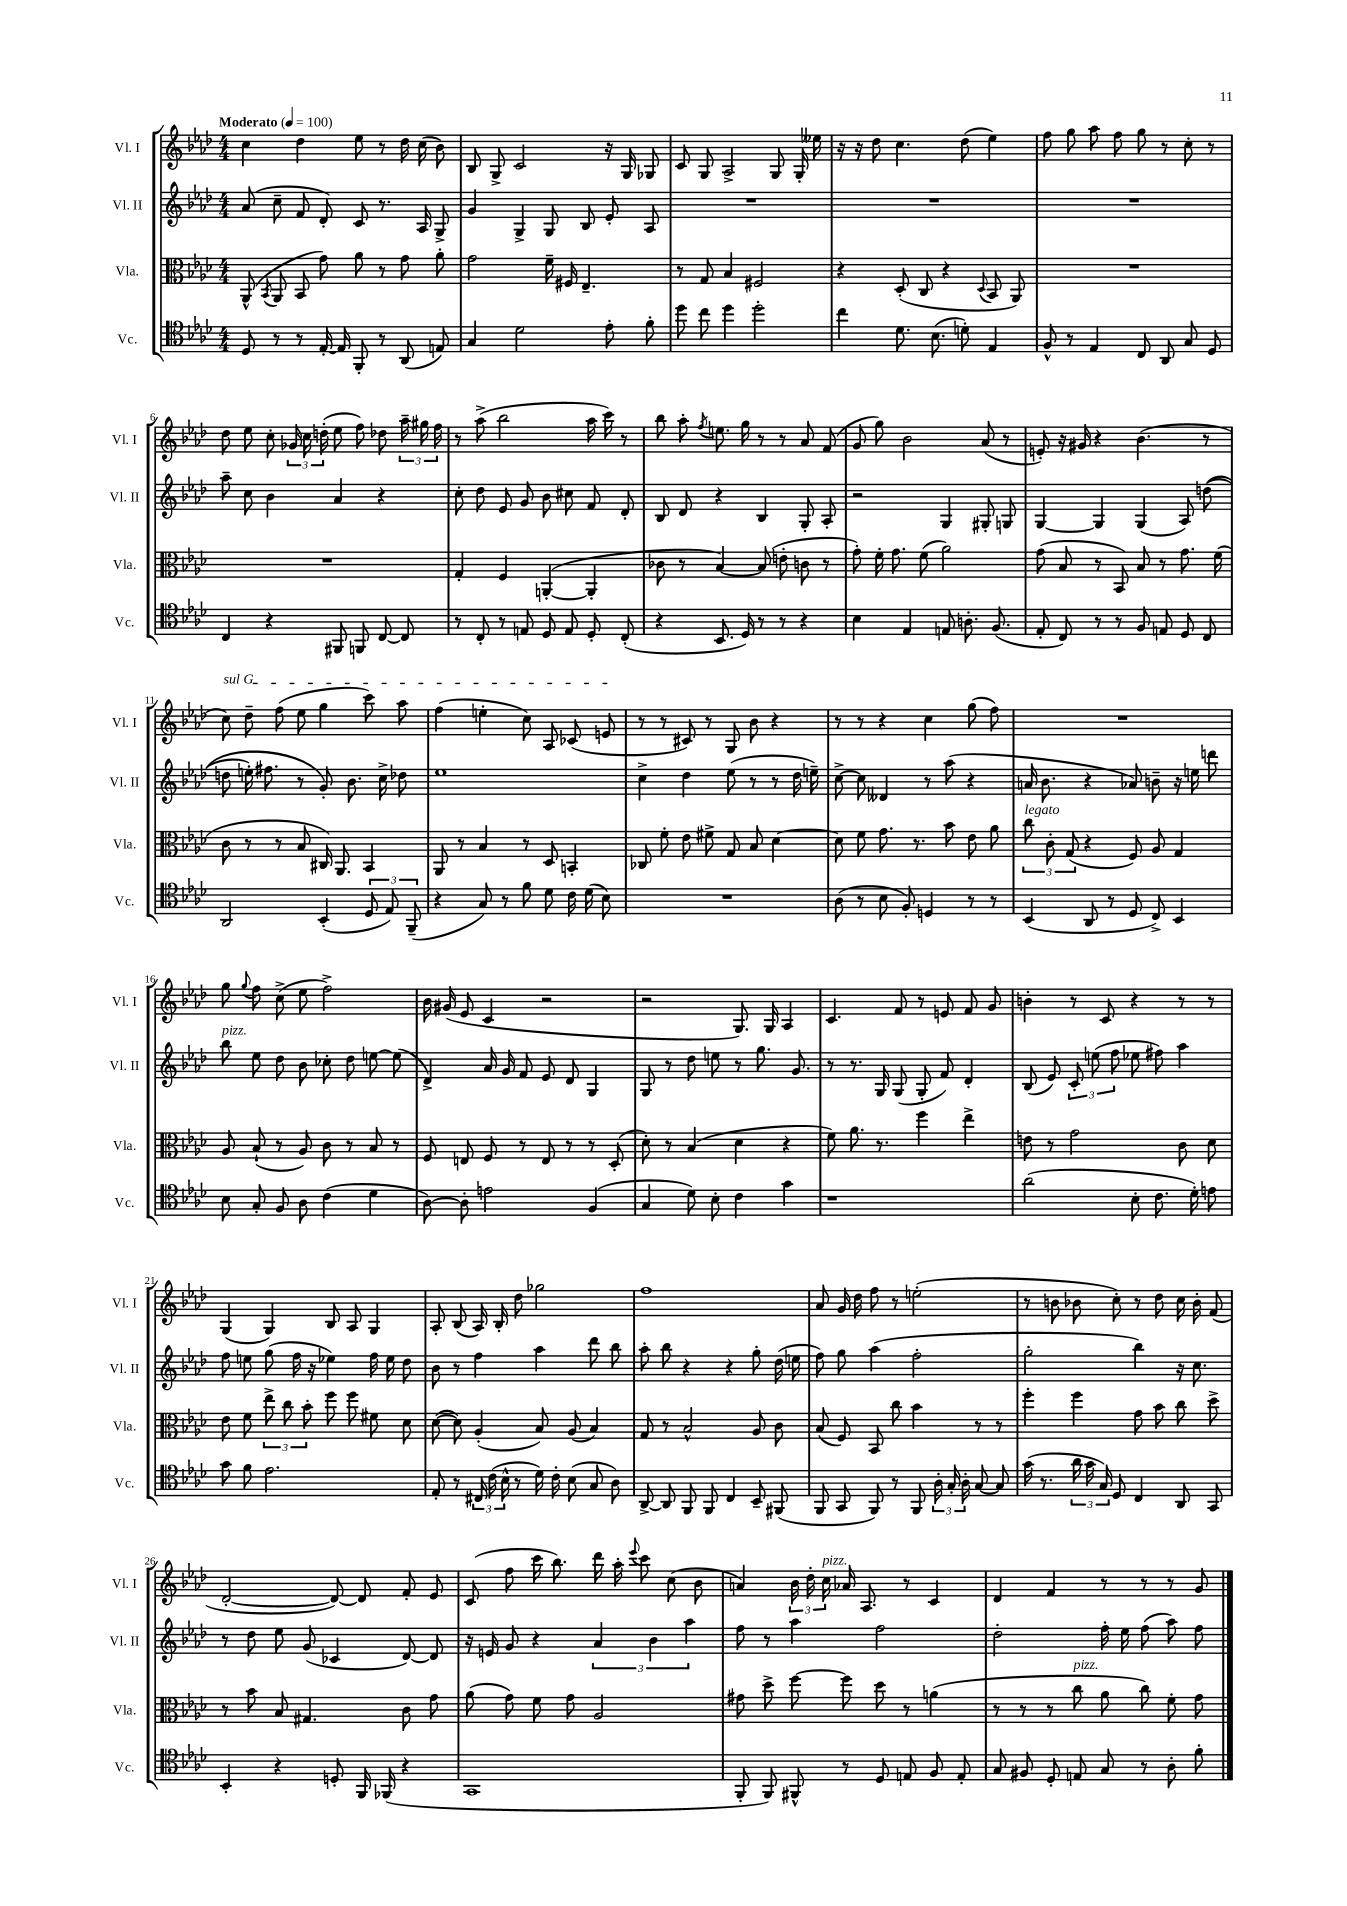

**kern	**kern	**kern	**kern
*staff4	*staff3	*staff2	*staff1
*clefC4	*clefC3	*clefG2	*clefG2
*k[b-e-a-d-]	*k[b-e-a-d-]	*k[b-e-a-d-]	*k[b-e-a-d-]
*M4/4	*M4/4	*M4/4	*M4/4
*MM100	*MM100	*MM100	*MM100
8D-	(8AA-^^	(8a-	4cc
.	8qBB-	.	.
8r	8AA-	8cc~	.
8r	8BB-	8f	4dd-
[16E-'	8g)	8d-')	.
16E-]	.	.	.
8FF'	8a-	8c	8ee-
8r	8r	8.r	8r
(8AA-	8g	.	16dd-
.	.	16A-	(16cc
8E)	8a-'	8G^	8b-)
=	=	=	=
4G	2g	4g	8B-
.	.	.	8G^
2d-	.	4G^	2c
.	16f~	8G	.
.	16F#	.	.
.	4.E-~	8B-	.
8e-'	.	8e-'	16r
.	.	.	16G
8f'	.	8A-	8G-
=	=	=	=
8dd-	8r	1r	8c
8cc	8G	.	8G
4dd-	4B-	.	2A-^
2dd-'	2F#	.	.
.	.	.	8G
.	.	.	16G'
.	.	.	16ee--
=	=	=	=
4cc	4r	1r	16r
.	.	.	16r
.	.	.	8dd-
8.d-	(8D-'	.	4.cc
.	8C	.	.
(8.B-	.	.	.
.	4r	.	.
8d')	.	.	(8dd-
.	8qqD-	.	.
4E-	8BB-	.	4ee-)
.	8AA-)	.	.
=	=	=	=
8F^^	1r	1r	8ff
8r	.	.	8gg
4E-	.	.	8aa-
.	.	.	8ff
8C	.	.	8gg
8AA-	.	.	8r
8G	.	.	8cc'
8D-	.	.	8r
=	=	=	=
4C	1r	8aa-~	8dd-
.	.	8cc	8ee-
4r	.	4b-	8cc'
.	.	.	24g-
.	.	.	24cc
.	.	.	(24dd'
8FF#	.	4a-	8ee-
8FF	.	.	8ff)
[8C	.	4r	8dd-
8C]	.	.	24aa-~
.	.	.	24gg#
.	.	.	24ff
=	=	=	=
8r	4G'	8cc'	8r
8C'	.	8dd-	(8aa-^
8r	4F	8e-	2bb-
8E	.	8g	.
8D-	([4AA'	8b-	.
8E	.	8cc#	.
8D-'	4AA']	8f	16aa-
.	.	.	16ccc)
(8C'	.	8d-'	8r
=	=	=	=
4r	8c-	8B-	8bb-
.	8r	8d-	8aa-'
.	.	.	8qff
8.BB-	[4B-)	4r	8.ee
16D-)	.	.	16gg
8r	(8B-]	4B-	8r
8r	8e'	.	8r
4r	8c	8G'	8a-
.	8r	8A-'	(8f
=	=	=	=
4B-	8g')	2r	8g
.	16f'	.	8gg)
.	8.g	.	.
4E-	.	.	2b-
.	(8f	.	.
8E	2a-)	4G	.
8.A'	.	.	.
.	.	8G#'	(8a-
(8.F	.	.	.
.	.	8G	8r
=	=	=	=
8E-'	(8g	[4G	8e')
8C)	8B-	.	16r
.	.	.	16g#
8r	8r	4G]	4r
8r	8BB-)	.	.
8F	8B-	(4G	(4.b-
8E	8r	.	.
8D-	8.g	8A-)	.
8C	.	&((8dd	8r
.	(16f	.	.
=	=	=	=
2AA-	8c	8dd	8cc)
.	8r	16ee')	8dd-~
.	.	8.ff#	.
.	8r	.	(8ff
.	8B-	8r	8ee-
(4BB-'	16C#)	8g'&)	4gg
.	8.AA-	.	.
.	.	8.b-	.
12D-	4BB-	.	8ccc)
.	.	16cc^	.
12E-)	.	.	.
.	.	8dd-	8aa-
(12FF~	.	.	.
=	=	=	=
4r	8AA-	1ee-	(4ff
.	8r	.	.
8G)	4B-	.	4ee'
8r	.	.	.
8f	8r	.	8cc)
8d-	8D-	.	8A-
16c	4BB'	.	(8c-
(16d-	.	.	.
8B-)	.	.	8e
=	=	=	=
1r	8C-	4cc^	8r
.	8f'	.	8r
.	8e-	4dd-	8c#)
.	8f#^	.	8r
.	8G	(8ee-	8G
.	8B-	8r	8b-
.	[4d-	8r	4r
.	.	16dd-	.
.	.	16ee~)	.
=	=	=	=
(8A-	8d-]	[8cc^	8r
8r	8f	8cc]	8r
8B-	8.g	4d--	4r
8F')	.	.	.
.	8.r	.	.
4D	.	8r	4cc
.	8b-	(8aa-	.
8r	8e-	4r	(8gg
8r	8a-	.	8ff)
=	=	=	=
(4BB-	12cc	16a	1r
.	.	8.b-	.
.	12c'	.	.
.	(12G	.	.
8AA-	4r	4r	.
8r	.	.	.
8D-	8F)	8a-)	.
8C^)	8A-	8b~	.
4BB-	4G	16r	.
.	.	16ee	.
.	.	8ddd	.
=	=	=	=
8B-	8A-	8bb-	8gg
.	.	.	8qqgg
8G'	(8B-`	8ee-	8ff
8F	8r	8dd-	(8cc^
8A-	8A-)	8b-	8ee-
(4c	8c	8cc-'	2ff^)
.	8r	8dd-	.
4d-	8B-	[8ee	.
.	8r	(8ee]	.
=	=	=	=
[8A-)	8F	4d-^)	16b-
.	.	.	(16g#
8A-']	8E	.	8e-
2e	8F	16a-	4c
.	.	16g	.
.	8r	8f	.
.	8E	8e-	2r
.	8r	8d-	.
(4F	8r	4G	.
.	(8D-'	.	.
=	=	=	=
4G	8d-')	8G	2r
.	8r	8r	.
8d-)	(4B-	8dd-	.
8B-'	.	8ee	.
4c	4d-	8r	8.G)
.	.	8.gg	.
.	.	.	16G
4g	4r	.	4A-
.	.	8.g	.
=	=	=	=
1r	8f)	8r	4.c
.	8.a-	8.r	.
.	8.r	16G	.
.	.	(8G	8f
.	4ff	8G'	8r
.	.	8f)	8e
.	4ee-^	4d-'	8f
.	.	.	8g
=	=	=	=
(2a-	8e	(8B-	4b'
.	8r	8e-)	.
.	2g	12c'	8r
.	.	(12ee	.
.	.	.	8c
.	.	12ff	.
8B-'	.	8ee-	4r
8.c	.	8ff#)	.
.	8c	4aa-	8r
16d-')	.	.	.
8e	8d-	.	8r
=	=	=	=
8g	8e-	8ff	(4G
8f	8f	8ee	.
2.e-	12ee-^	(8gg	4G)
.	12cc	.	.
.	.	16ff	.
.	12b-'	.	.
.	.	16r	.
.	8ff	4ee-)	8B-
.	8ff	.	8A-
.	8f#	16ff	4G
.	.	16ee-	.
.	8d-	8dd-	.
=	=	=	=
8E-'	([8d-	8b-	8A-'
8r	8d-])	8r	(8B-
24C#	(4A-'	4ff	16A-)
(24c	.	.	.
.	.	.	16B-'
24B-^^	.	.	.
8r	.	.	8dd-
16d-)	8B-)	4aa-	2gg-
16c'	.	.	.
(8B-	(8A-	.	.
8G	4B-)	8ddd-	.
8A-)	.	8bb-	.
=	=	=	=
[8AA-^	8G	8aa-'	1ff
8AA-]	8r	8bb-	.
8FF	2B-^^	4r	.
8FF	.	.	.
4C	.	4r	.
8BB-~	8A-	8gg'	.
(8FF#	8c	(16dd-	.
.	.	16ee	.
=	=	=	=
8FF	(8B-	8ff)	8a-
8GG	8F)	8gg	16g
.	.	.	16dd-
8FF)	8BB-	(4aa-	8ff
8r	8cc	.	8r
8FF	4b-	2ff'	(2ee'
24A-'	.	.	.
24G'	.	.	.
24A-'	.	.	.
[8G	8r	.	.
8G]	8r	.	.
=	=	=	=
(16g	4ff'	2gg'	8r
8.r	.	.	.
.	.	.	8b
24a-	4ff	.	8b-
24g	.	.	.
24G)	.	.	.
8D-	.	.	8cc')
4C	8g	4bb-)	8r
.	8b-	.	8dd-
8AA-	8cc	16r	16cc
.	.	8.cc	16b-'
8GG	8dd-^	.	(8f
=	=	=	=
4BB-'	8r	8r	[2d-'
.	8b-	8dd-	.
4r	8B-	8ee-	.
.	4.G#	(8g	.
8D'	.	4c-	8d-_)
16FF	.	.	8d-]
(16FF-	.	.	.
4r	8c	[8d-)	8f'
.	8g	8d-]	8e-
=	=	=	=
1GG	(8a-	16r	(8c
.	.	16e	.
.	8g)	8g	8ff
.	8f	4r	16ccc
.	.	.	8.bb-)
.	8g	.	.
.	2A-	6a-	16ddd-
.	.	.	16aa-'
.	.	.	8qqeee-
.	.	.	8ccc
.	.	6b-	.
.	.	.	(8cc
.	.	6aa-	.
.	.	.	8b-
=	=	=	=
8FF'	8g#	8ff	4a)
8FF)	8dd-^	8r	.
8FF#^^	[8ff	4aa-	24b-
.	.	.	24dd-'
.	.	.	24cc
8r	8ff]	.	16a-
.	.	.	8.A-
8D-	8dd-	2ff	.
8E	8r	.	8r
8F	(4a	.	4c
8E'	.	.	.
=	=	=	=
8G	8r	2dd-'	4d-
8F#	8r	.	.
8D-'	8r	.	4f
8E	8cc	.	.
8G	8a-	16ff'	8r
.	.	16ee-	.
8r	8cc)	(8ff	8r
8A-'	8f'	8aa-)	8r
8f'	8g	8ff	8g
==	==	==	==
*-	*-	*-	*-
